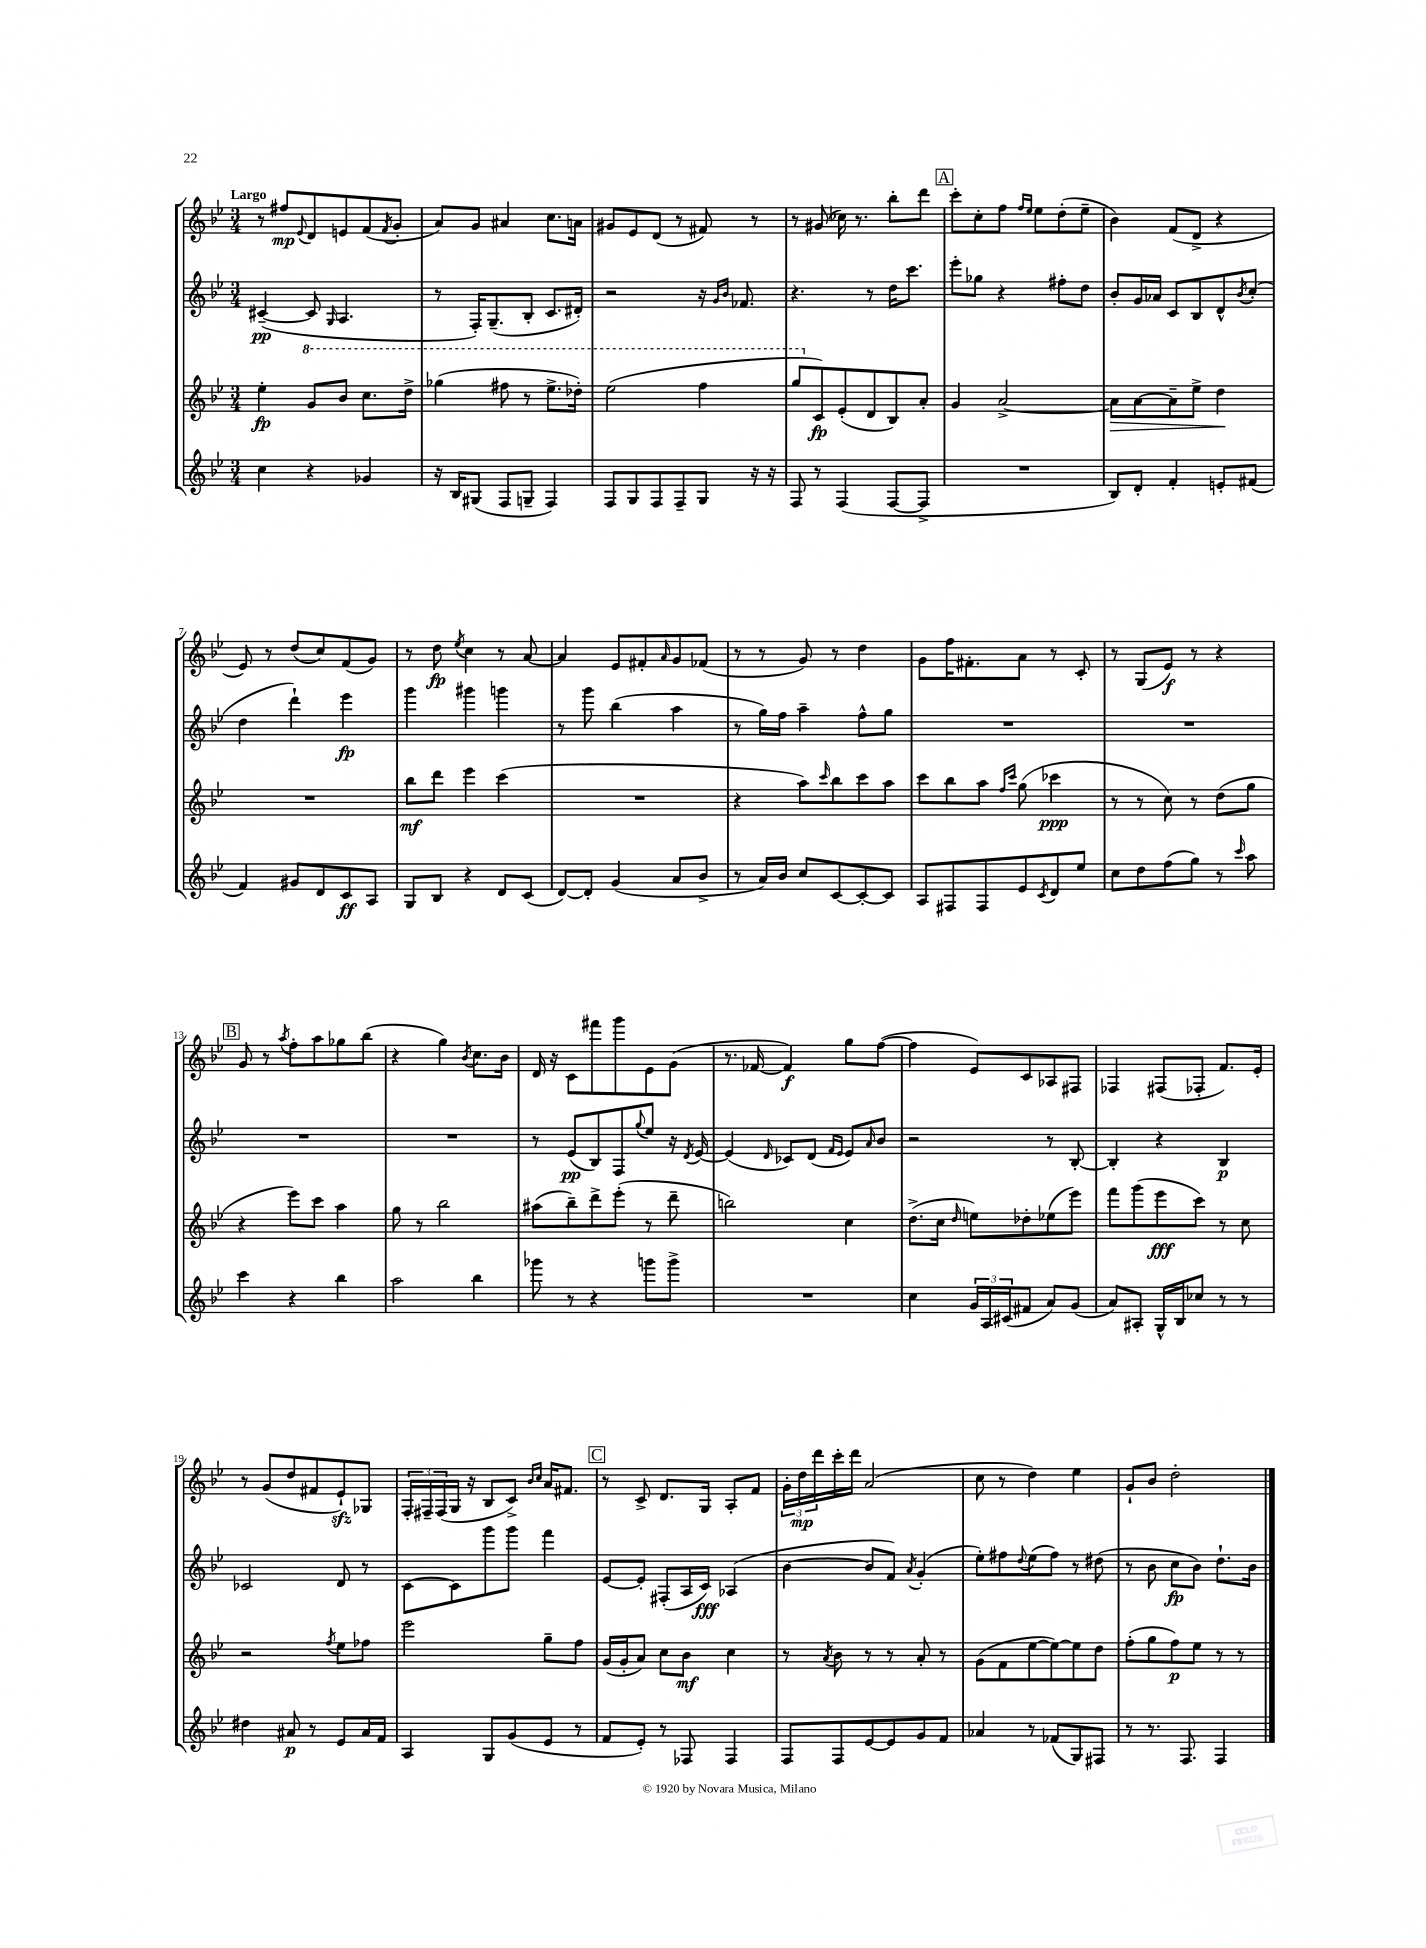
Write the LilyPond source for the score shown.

<<
\new StaffGroup <<
\new Staff = "s0" {
    \clef treble \key bes \major \numericTimeSignature \time 3/4 \tempo "Largo"
    r8 fis''8\mp \appoggiatura { ees'8 } d'8 e'8 f'8( \acciaccatura { f'8 } g'8-. |
    a'8) g'8 ais'4 c''8. a'16 |
    gis'8 ees'8 d'8( r8 fis'8) r8 |
    r8 gis'8( ces''16) r8. bes''8-. d'''8 |
    \mark \markup { \box "A" } c'''8-. c''8-. f''8 \grace { f''16 ees''16 } ees''8 d''8-.( ees''8-- |
    bes'4) f'8( d'8-> r4 |
    ees'8) r8 d''8( c''8) f'8( g'8) |
    r8 d''8\fp \acciaccatura { ees''8 } c''4 r8 a'8~ |
    a'4 ees'8 fis'8-. \grace { a'16 } g'8 fes'8( |
    r8 r8 g'8) r8 d''4 |
    g'8 f''16 fis'8.-. a'8 r8 c'8-. |
    r8 g8( ees'8\f) r8 r4 |
    \mark \markup { \box "B" } g'8 r8 \acciaccatura { a''8 } f''8-. a''8 ges''8 bes''8( |
    r4 g''4) \acciaccatura { bes'8 } c''8. bes'16 |
    d'16 r16 c'8 fis'''8 g'''8 ees'8 g'8( |
    r8. fes'16~ fes'4\f) g''8 f''8~( |
    f''4 ees'8) c'8 aes8 fis8 |
    fes4 fis8( fes8-. f'8.) ees'16-. |
    r8 g'8( d''8 fis'8 ees'8-!\sfz) ges8 |
    \tuplet 3/2 { f16-. fis16-- fis16( } g16 r16 bes8 c'8->) \grace { bes'16 c''16 } a'16 fis'8. |
    \mark \markup { \box "C" } r8 c'8-> d'8. g16 a8-. f'8 |
    \tuplet 3/2 { g'16-. d''16\mp d'''16 } c'''16-. d'''16 a'2( |
    c''8 r8 d''4) ees''4 |
    g'8-! bes'8 d''2-. \bar "|." |
}
\new Staff = "s1" {
    \clef treble \key bes \major \numericTimeSignature \time 3/4
    cis'4~--\pp( cis'8 \grace { g16 } a4. |
    r8 f16-.) g8.--( bes8-. c'8. dis'16-.) |
    r2 r16 \grace { g'16 bes'16 } fes'8. |
    r4. r8 d''16 c'''8. |
    \mark \markup { \box "A" } ees'''8-. ges''8 r4 fis''8-. d''8 |
    bes'8-. g'16 aes'16 c'8 bes8 d'8-^ \acciaccatura { bes'8 } c''8-.( |
    d''4 d'''4-!) ees'''4\fp |
    g'''4 gis'''4 g'''4 |
    r8 g'''8 bes''4( a''4 |
    r8 g''16) f''16 a''4-- f''8-^ g''8 |
    R2. |
    R2. |
    \mark \markup { \box "B" } R2. |
    R2. |
    r8 ees'8\pp( bes8) f8 \appoggiatura { g''8 } ees''8 r16 \acciaccatura { d'8 } ees'16~ |
    ees'4( \grace { d'16 } ces'8) d'8( \grace { f'16 ees'16 } ees'8) \grace { a'16 } bes'8 |
    r2 r8 bes8~-. |
    bes4-. r4 bes4\p |
    ces'2 d'8 r8 |
    c'8~ c'8 g'''8 g'''8 f'''4 |
    \mark \markup { \box "C" } ees'8~ ees'8-. fis8-.( a16 c'16\fff) aes4( |
    bes'4~ bes'8 f'8) \acciaccatura { a'8 } g'4-.( |
    ees''8-.) fis''8 \appoggiatura { d''8 } ees''8( fis''8) r8 dis''8( |
    r8 bes'8 c''8\fp bes'8) d''8.-! bes'16 \bar "|." |
}
\new Staff = "s2" {
    \clef treble \key bes \major \numericTimeSignature \time 3/4
    ees''4-.\fp \ottava #1 g''8 bes''8 c'''8. d'''16-> |
    ges'''4( fis'''8 r8 ees'''8.-> des'''16-.) |
    ees'''2( f'''4 |
    g'''8 \ottava #0 c'8\fp) ees'8-.( d'8 bes8) a'8-. |
    \mark \markup { \box "A" } g'4 a'2~-> |
    a'8\> a'8~ a'8-- ees''8-> d''4\! |
    R2. |
    bes''8\mf d'''8 ees'''4 c'''4( |
    R2. |
    r4 a''8) \grace { c'''16 } bes''8 c'''8 a''8 |
    c'''8 bes''8 a''8 \grace { f''16 c'''16 } g''8( ces'''4\ppp |
    r8 r8 c''8) r8 d''8( g''8 |
    \mark \markup { \box "B" } r4 ees'''8) c'''8 a''4 |
    g''8 r8 bes''2 |
    ais''8( bes''8--) d'''8-> ees'''8-.( r8 d'''8-- |
    b''2) c''4 |
    d''8.->( c''16 \grace { d''16 } e''8) des''8-. ees''8( ees'''8) |
    f'''8 g'''8( ees'''8\fff c'''8) r8 c''8 |
    r2 \acciaccatura { f''8 } ees''8 fes''8 |
    ees'''2 g''8-- f''8 |
    \mark \markup { \box "C" } g'16( g'16-. a'8) c''8 bes'8\mf c''4 |
    r8 \acciaccatura { a'8 } bes'8 r8 r8 a'8-. r8 |
    g'8( f'8 ees''8~ ees''8~) ees''8 d''8 |
    f''8-.( g''8 f''8\p) ees''8 r8 r8 \bar "|." |
}
\new Staff = "s3" {
    \clef treble \key bes \major \numericTimeSignature \time 3/4
    c''4 r4 ges'4 |
    r16 bes16 gis8( f8 g8-- f4) |
    f8 g8 f8 f8-- g8 r16 r16 |
    f8 r8 f4( f8~ f8-> |
    \mark \markup { \box "A" } R2. |
    bes8) d'8-. f'4-. e'8-. fis'8( |
    f'4) gis'8 d'8 c'8\ff a8 |
    g8 bes8 r4 d'8 c'8( |
    d'8~) d'8-. g'4( a'8 bes'8-> |
    r8 a'16) bes'16 c''8 c'8~ c'8~-. c'8 |
    a8 fis8 fis8 ees'8 \acciaccatura { c'8 } d'8 ees''8 |
    c''8 d''8 f''8( g''8) r8 \grace { c'''16 } a''8 |
    \mark \markup { \box "B" } c'''4 r4 bes''4 |
    a''2 bes''4 |
    ges'''8 r8 r4 g'''8 g'''8-> |
    R2. |
    c''4 \tuplet 3/2 { g'16 a16 cis'16( } fis'8 a'8) g'8( |
    a'8) ais8-. g16-^ bes16 ces''8 r8 r8 |
    dis''4 ais'8\p r8 ees'8 ais'16 f'16 |
    a4 g8 g'8( ees'8 r8 |
    \mark \markup { \box "C" } f'8 ees'8-.) r8 fes8 fes4 |
    f8 f8 ees'8~ ees'8 g'8 f'8 |
    aes'4 r8 fes'8( g8) fis8 |
    r8 r8. f8. f4 \bar "|." |
}
>>
>>
